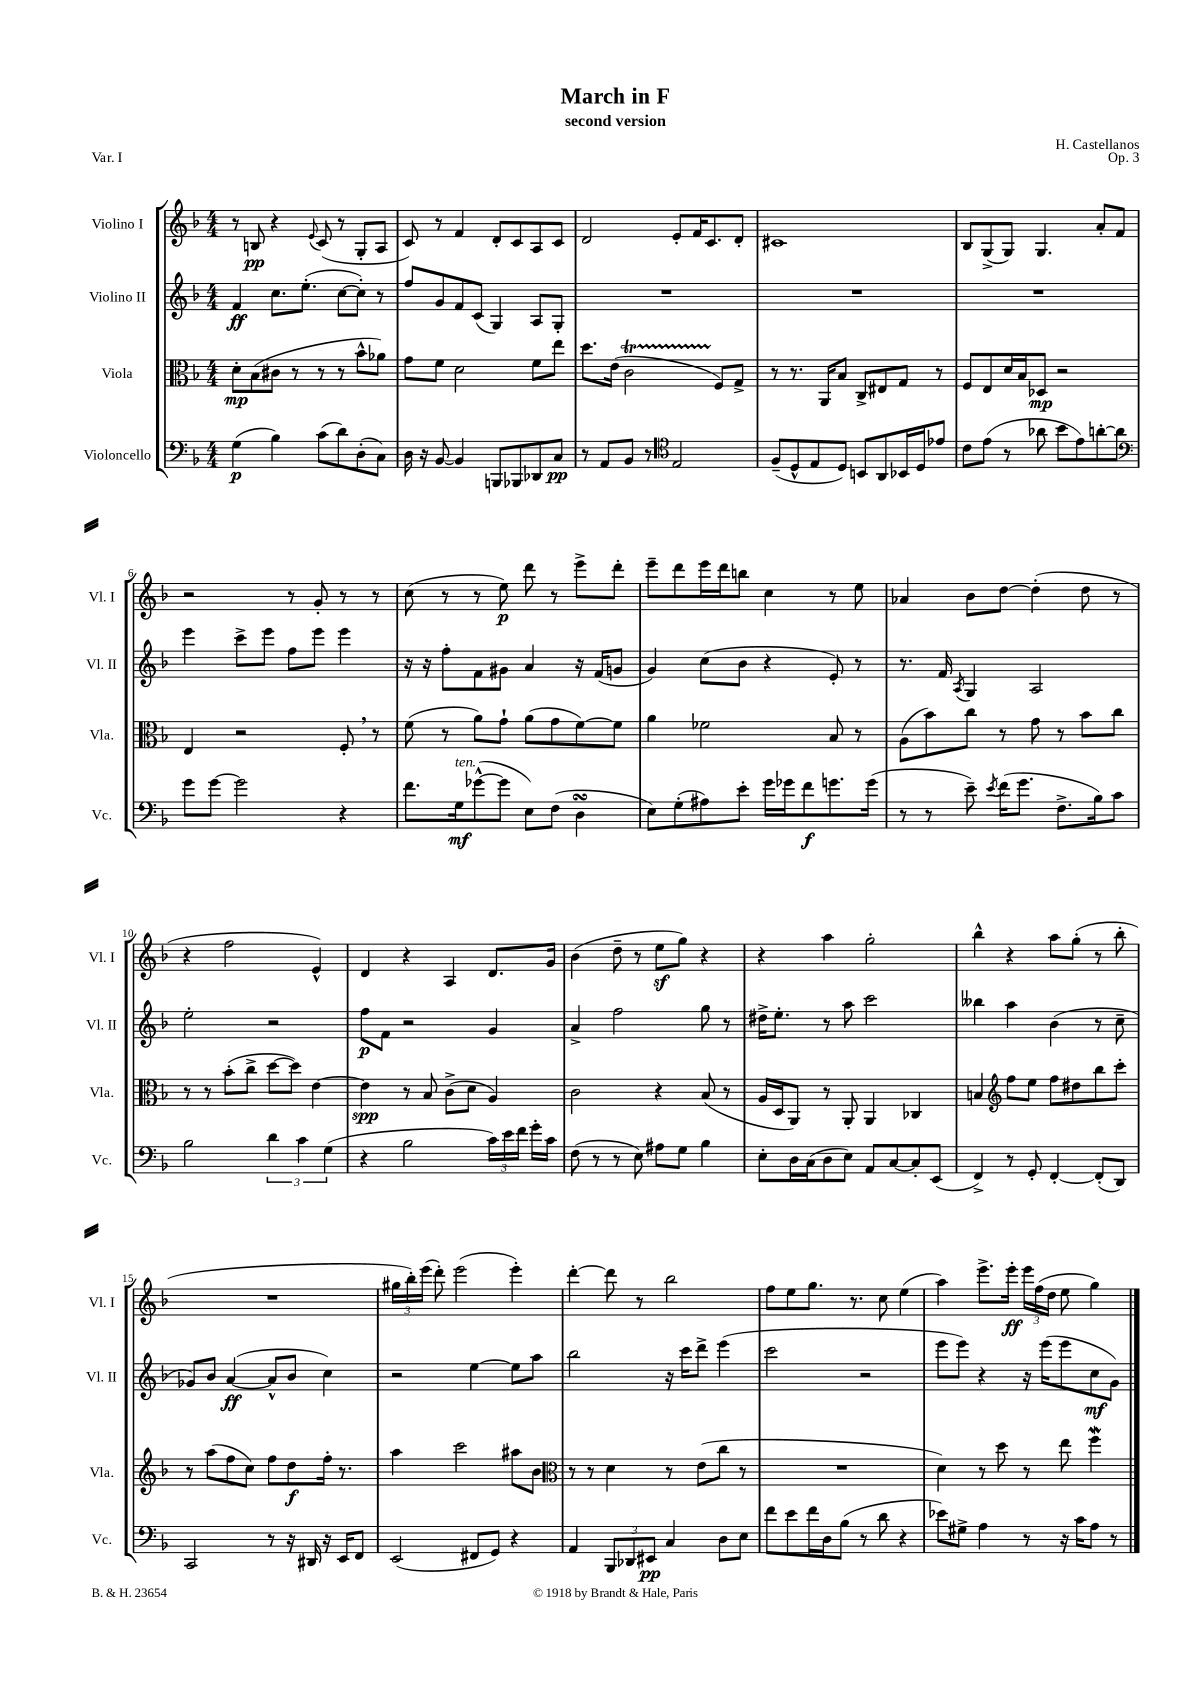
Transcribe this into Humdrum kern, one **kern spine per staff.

**kern	**kern	**kern	**kern
*staff4	*staff3	*staff2	*staff1
*clefF4	*clefC3	*clefG2	*clefG2
*k[b-]	*k[b-]	*k[b-]	*k[b-]
*M4/4	*M4/4	*M4/4	*M4/4
(4G\	8d'\L	4f/	8r
.	(8B-\	.	8B/
4B-\)	8c#\J	8.cc\L	4r
.	8r	.	.
.	.	(8.ee'\J	.
.	.	.	8qqe/
(8c\L	8r	.	(8c/
8d\)	8r	[8cc\L	8r
(8D'\	8b-^^\L	8cc'\]J)	8G'/L
8C\J)	8a-\J)	8r	8A/J
=	=	=	=
16D\	8g\L	8ff/L	8c/)
16r	.	.	.
[8BB-/	8f\J	8g/	8r
4BB-/]	2d\	8f/	4f/
.	.	(8c/J	.
8BBB/L	.	4G/)	8d'/L
8BBB-/	.	.	8c/
8DD-/	8f\L	8A/L	8A/
8C/J	8ee\J	8G'/J	8c/J
=	=	=	=
8r	8.dd\L	1r	2d/
8AA/L	.	.	.
.	(16e\Jk	.	.
8BB-/J	2c\	.	.
8r	.	.	.
*clefC4	*	*	*
2E/	.	.	8e'/L
.	.	.	16f/K
.	.	.	8.c/
.	8F/L)	.	.
.	8G^/J	.	8d'/J
=	=	=	=
(8F~/L	8r	1r	1c#
8D^^/	8.r	.	.
8E/	.	.	.
.	16AA/LK	.	.
8D/J)	8B-/J	.	.
8BB/L	8C^/L	.	.
8AA/	8E#/	.	.
16BB-/L	8G/J	.	.
16D/J	.	.	.
8e-/J	8r	.	.
=	=	=	=
8c\L	8F/L	1r	8B-/L
(8e\J	8E/	.	(8G^/
8r	16d/L	.	8G/J)
.	16B-/J	.	.
8a-\	8D-/J	.	4.G/
8b-\L	2r	.	.
8e\)	.	.	.
[8a'\	.	.	8a'/L
8a\]J	.	.	8f/J
=	=	=	=
*clefF4	*	*	*
8g\L	4E/	4eee\	2r
[8g\J	.	.	.
2g\]	2r	8ccc^\L	.
.	.	8eee\J	.
.	.	8ff\L	8r
.	.	8eee\J	8g'/
4r	8F'/	4eee\	8r
.	8r	.	8r
=	=	=	=
8.f\L	(8f\	16r	(8cc\
.	.	16r	.
.	8r	8ff'\L	8r
16G\k	.	.	.
([8g-^^\	8a\L)	8f\	8r
8g-\]J	8g`\J	8g#\J	8ee\)
8E\L)	(8a\L	4a/	8ddd\
(8F\J	8g\	.	8r
4D\	[8f\)	16r	8eee^\L
.	.	(16f/LK	.
.	8f\]J	8g/J	8ddd'\J
=	=	=	=
8E\L)	4a\	4g/)	8eee~\L
(8G'\	.	.	8ddd\
8A#\)	2f-\	(8cc\L	16eee\L
.	.	.	16ddd\J
8e'\J	.	8b-\J	8bb\J
16g\LL	.	4r	4cc\
16g-\J	.	.	.
8f\	.	.	.
8.g\	8B-/	8e'/)	8r
.	8r	8r	8ee\
(16g\Jk	.	.	.
=	=	=	=
8r	(8A\L	8.r	4a-/
8r	8b-\)	.	.
.	.	16f/	.
.	.	8qA/	.
8e~\)	8cc\J	4G/	8b-\L
8qe/	.	.	.
(16f\LK	8r	.	[8dd\J
8.g\J	.	.	.
.	8g\	2A/	(4dd'\]
8.F^\L	8r	.	.
.	8b-\L	.	8dd\
16B-\k)	.	.	.
8c\J	8cc\J	.	8r
=	=	=	=
2B-\	8r	2ee'\	4r
.	8r	.	.
.	(8b-'\L	.	2ff\
.	8cc^\J	.	.
6d\	[8dd\L	2r	.
.	8dd\]J)	.	.
6c\	.	.	.
.	[4e\	.	4e^^/)
(6G\	.	.	.
=	=	=	=
4r	4e\]	8ff\L	4d/
.	.	8f\J	.
2B-\	8r	2r	4r
.	8B-/	.	.
.	(8c^\L	.	4A/
.	8d\J	.	.
24c\LL)	4A/)	4g/	8.d/L
24e\	.	.	.
24f\JJ	.	.	.
16g'\LL	.	.	.
16c\JJ	.	.	16g/Jk
=	=	=	=
(8F\	2c\	4a^/	(4b-\
8r	.	.	.
8r	.	2ff\	8dd~\
8E\)	.	.	8r
8A#\L	4r	.	8ee\L
8G\J	.	.	8gg\J)
4B-\	(8B-/	8gg\	4r
.	8r	8r	.
=	=	=	=
8E'\L	16A/LL	16dd#^\LK	4r
.	16D/J	8.ee'\J	.
16D\L	8AA/J)	.	.
(16C\J	.	.	.
8D\	8r	8r	4aa\
8E\J)	8AA'/	8aa\	.
8AA/L	4AA/	2ccc\	2gg'\
[8C/	.	.	.
8C'/]	4C-/	.	.
(8EE/J	.	.	.
=	=	=	=
4FF^/)	4B/	4bb--\	4bb-^^\
*	*clefG2	*	*
8r	8ff\L	4aa\	4r
8GG'/	8ee\J	.	.
[4FF'/	8ff\L	(4b-\	8aa\L
.	8dd#\	.	(8gg'\J
(8FF'/]L	8bb-\	8r	8r
8DD/J)	8ccc'\J	8cc~\	8bb-'\
=	=	=	=
2CC/	8r	8g-/L)	1r
.	(8aa\L	8b-/J	.
.	8ff\	([4a/	.
.	8cc\J)	.	.
8r	8ff\L	8a^^/]L	.
16r	8dd\	8b-/J	.
16DD#/	.	.	.
16r	16ff'\Jk	4cc\)	.
16EE/LK	8.r	.	.
8FF/J	.	.	.
=	=	=	=
(2EE/	4aa\	2r	24gg#\LL
.	.	.	24bb-'\)
.	.	.	(24eee\JJ
.	.	.	8ddd'\)
.	2ccc\	.	(2eee\
8FF#/L	.	[4ee\	.
8GG/J)	.	.	.
4r	8aa#\L	8ee\]L	4eee'\)
.	8b-\J	8aa\J	.
=	=	=	=
*	*clefC3	*	*
4AA/	8r	2bb-\	[4ddd'\
.	8r	.	.
12BBB-/L	4d\	.	8ddd\]
12DD-/	.	.	.
.	.	.	8r
12EE#/J	.	.	.
4C/	8r	16r	2bb-\
.	.	16ccc\LK	.
.	(8e\L	8ddd^\J	.
8D\L	8cc\J	(4eee\	.
8E\J	8r	.	.
=	=	=	=
8f\L	1r	2ccc\	8ff\L
8e\	.	.	8ee\
16f\L	.	.	8.gg\J
16D\J	.	.	.
(8B-\J	.	.	.
.	.	.	8.r
8r	.	2r	.
8d\	.	.	8cc\
4r	.	.	(4ee\
=	=	=	=
8e-\L)	4d\)	8eee\L	4aa\)
8G#^\J	.	8eee\J)	.
4A\	8r	4r	8.eee^\L
.	8dd\	.	.
.	.	.	16eee'\Jk
8r	8r	16r	24eee\LL
.	.	.	(24ff\
.	.	(16eee\LK	.
.	.	.	24dd\JJ
16r	8ee\	8eee\	8ee\
16c\LK	.	.	.
8A\J	4ff\	8cc\	4gg\)
8r	.	8g\J)	.
==	==	==	==
*-	*-	*-	*-
